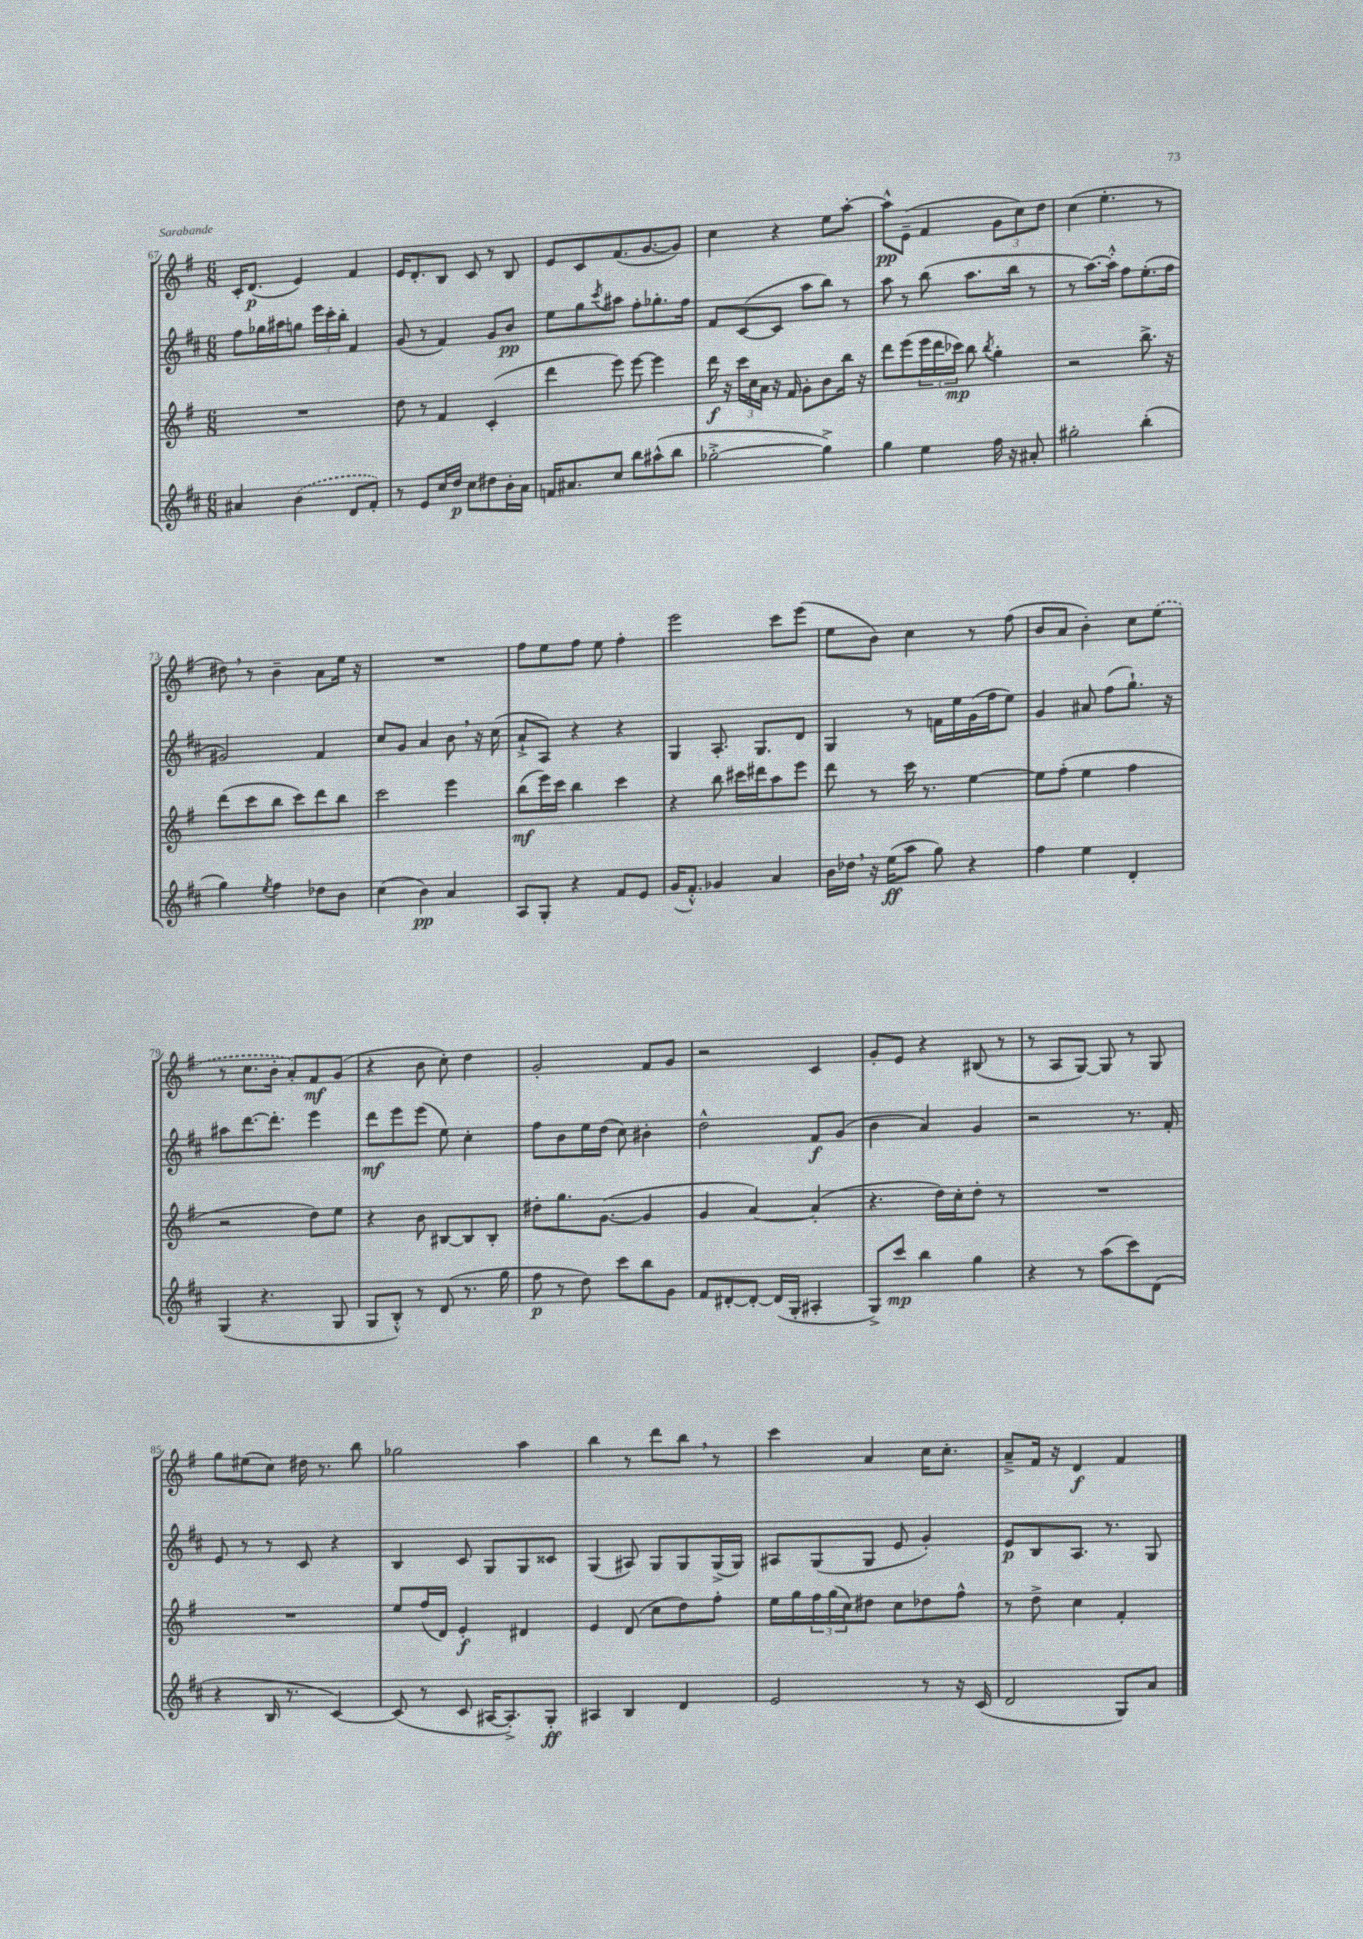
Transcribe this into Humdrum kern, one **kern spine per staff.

**kern	**kern	**kern	**kern
*staff4	*staff3	*staff2	*staff1
*clefG2	*clefG2	*clefG2	*clefG2
*k[f#c#]	*k[f#]	*k[f#c#]	*k[f#]
*M6/8	*M6/8	*M6/8	*M6/8
4a#/	2.r	8ff#\L	16c'/LK
.	.	.	(8.d/J
.	.	16gg-\L	.
.	.	16aa#\J	.
(4b\	.	8gg\J	4e/)
.	.	24eee\LL	.
.	.	24ccc#'\	.
.	.	24bb'\JJ	.
8d/L	.	4f#/	4f#/
8f#'/J)	.	.	.
=	=	=	=
8r	8dd\	(8g/	16e/LK
.	.	.	8.d'/
8e/L	8r	8r	.
16cc#/L	4f#/	4f#/)	8B/J
16dd/JJ	.	.	.
8cc#\L	.	.	8c/
8dd#\	(4c'/	8g/L	8r
16b'\L	.	8b/J	8B/
16a\JJ	.	.	.
=	=	=	=
16f/LK	4ddd\	8ee\L	8e/L
8.a#/	.	.	.
.	.	8gg\	8c/
.	.	8qccc#/	.
8cc#/J	8eee\)	8aa#\J	(8.f#/
8bb\L	[8eee\	8ff#'\L	.
.	.	.	[8.g/
(8aa#^^\	4eee\]	8.gg-'\	.
8bb\J	.	.	8g/]J)
.	.	16ff#\Jk	.
=	=	=	=
[2gg-'^\	16ddd\	8f#/L	4cc\
.	16r	.	.
.	24ccc\LL	([8c#/	.
.	24cc\	.	.
.	24a\JJ	.	.
.	16r	8c#/]J	4r
.	16f#/	.	.
.	8g'\L	8aa\L	.
4gg-^\])	8b\	8bb\J)	8ee\L
.	16bb\Jk	8r	[8aa'\J
.	16r	.	.
=	=	=	=
4gg\	8ddd\L	8aa\	8aa^^\]L
.	(8eee\	8r	(8e~\J
4ee\	24eee\L	(8bb\	4f#/
.	24ddd\	.	.
.	24ccc-\JJ)	.	.
.	8bb\	8.aa\L	.
.	8qbb/	.	.
16ff#\	4gg'\	.	12g\L
16r	.	16bb\Jk	.
.	.	.	12cc\)
8a#'/	.	8r	.
.	.	.	12dd\J
=	=	=	=
2gg#'\	2r	8r	(4cc\
.	.	[8.aa\L)	.
.	.	.	4.ee'\
.	.	16aa'^^\]Jk	.
.	.	8ff#\L	.
(4bb'\	8.bb^\	(8.ee'\	.
.	.	.	8r
.	16r	16ff#\Jk	.
=	=	=	=
4gg\)	(8ddd\L	2g#/)	8dd#\)
.	8ccc\	.	8r
8qee/	.	.	.
4ff#\	8bb\J	.	4b~\
.	8ccc\L)	.	.
8dd-\L	8ddd\	4f#/	8a\L
8b\J	8bb\J	.	16ee\Jk
.	.	.	16r
=	=	=	=
(4cc#\	2ccc\	8cc#/L	2.r
.	.	8g/J	.
4b\)	.	4a/	.
4a/	4eee\	8b\	.
.	.	16r	.
.	.	(16cc#\	.
=	=	=	=
8A/L	(8bb\L	8a`^/L	8ff#\L
8G'/J	16eee\L)	8A/J)	8ee\
.	16ccc\JJ	.	.
4r	4bb\	4r	8ff#\J
.	.	.	8ee\
8f#/L	4ccc\	4r	4ff#'\
8e/J	.	.	.
=	=	=	=
(16g/LK	4r	4G/	2eee\
8.f#'^^/J)	.	.	.
4g-/	8bb\	8.A'/	.
.	16ccc#\LL	.	.
.	16ddd#\J	8.G/L	.
4a/	8aa\	.	8ccc\L
.	8eee\J	8d/J	(8eee\J
=	=	=	=
16b\LL	8ddd\	4G/	8ee\L
16dd-\JJ	.	.	.
16r	8r	.	8b\J)
(16ee\LK	.	.	.
8aa\J	16ccc\	8r	4cc\
.	8.r	.	.
8gg\)	.	16f\LL	.
.	.	16ee\	.
4r	[4ee\	(16g\	8r
.	.	16ff#\J	.
.	.	8ee\J)	(8ff#\
=	=	=	=
4ff#\	8ee\]L	4g/	8b/L
.	(8ff#'\J	.	8a/J
4ee\	4ee\	8a#/	4b'\)
.	.	(8ff#\L	.
4d'/	4ff#\	8.gg`\J)	8cc\L
.	.	.	(8ee\J
.	.	16r	.
=	=	=	=
(4G/	2r	8aa#\L	8r
.	.	[8.ddd\	8.cc\L
4.r	.	.	.
.	.	8.ddd'\]J	16b'\Jk
.	.	.	8a'/L)
.	8dd\L)	4eee\	8f#/
8G/	8ee\J	.	(8g/J
=	=	=	=
8G/L	4r	8ddd\L	4r
8B'^^/J)	.	8eee\	.
8r	8b\	(8eee\J	8b\
(8d/	[8B#/L	8ee\)	8cc'\)
8.r	8B#/]	4cc#'\	4dd\
.	8B#'/J	.	.
16gg\	.	.	.
=	=	=	=
8ff#\	8dd#'\L	8ff#\L	2g'/
8r	8.gg\	8b\	.
8dd\)	.	16ee\L	.
.	([8.g\J	(16dd\JJ	.
8ccc#\L	.	8cc#\)	.
8bb\	4g/]	4b#'\	8f#/L
8g\J	.	.	8g/J
=	=	=	=
8f#/L	4g/	2dd^^\	2r
[8d#'/	.	.	.
8d#'/_J	[4a/)	.	.
(16d#/]LL	.	.	.
16G'/JJ	.	.	.
4A#'/	(4a'/]	8f#/L	4c/
.	.	(8g/J	.
=	=	=	=
8G^/L)	4.r	4b\	8g'/L
8ccc#/J	.	.	8e/J
4bb\	.	4a/)	4r
.	16dd\LL)	.	.
.	16cc'\J	.	.
4gg\	8dd'\J	4g/	(8B#/
.	8r	.	8r
=	=	=	=
4r	2.r	2r	8r
.	.	.	8A/L
8r	.	.	[8G/J)
(8aa\L	.	.	8G/]
8ccc#\)	.	8.r	8r
(8d\J	.	.	8G/
.	.	16f#'/	.
=	=	=	=
4r	2.r	8e/	8gg\L
.	.	8r	(8ee#\
16B/	.	8r	8cc\J)
8.r	.	.	.
.	.	8c#/	16dd#\
.	.	.	8.r
[4c#/)	.	4r	.
.	.	.	8bb\
=	=	=	=
(8c#/]	8ee/L	4B/	2gg-\
8r	(16ff#/L	.	.
.	16d/JJ)	.	.
8c#/	4e'/	8c#/	.
[16A#/LK	.	8G/L	.
8.A#'^/])	.	.	.
.	4d#/	8G/	4aa\
8G'/J	.	8c##/J	.
=	=	=	=
4A#/	4e/	(4G/	4bb\
4B/	(8d/	8A#/)	8r
.	8cc\L	8G/L	8ddd\L
4d/	8dd\)	8G/	8bb\J
.	8ff#'\J	(16G^/L	8r
.	.	16G/JJ)	.
=	=	=	=
2e/	16ee\LL	8A#/L	4ccc\
.	16gg\	.	.
.	24ff#\	(8G/	.
.	(24gg\	.	.
.	24cc\J)	.	.
.	8dd#\J	8G/J	4a/
.	8cc\L	8e/	.
8r	8dd-\	4g'/)	16cc\LK
.	.	.	8.cc'\J
16r	8ff#^^\J	.	.
(16c#/	.	.	.
=	=	=	=
2d/	8r	8e/L	8a~^/L
.	8dd^\	8B/	16f#/Jk
.	.	.	16r
.	4cc\	8.A/J	4d/
.	.	8.r	.
8G/L)	4f#'/	.	4f#/
8a/J	.	8G/	.
==	==	==	==
*-	*-	*-	*-
